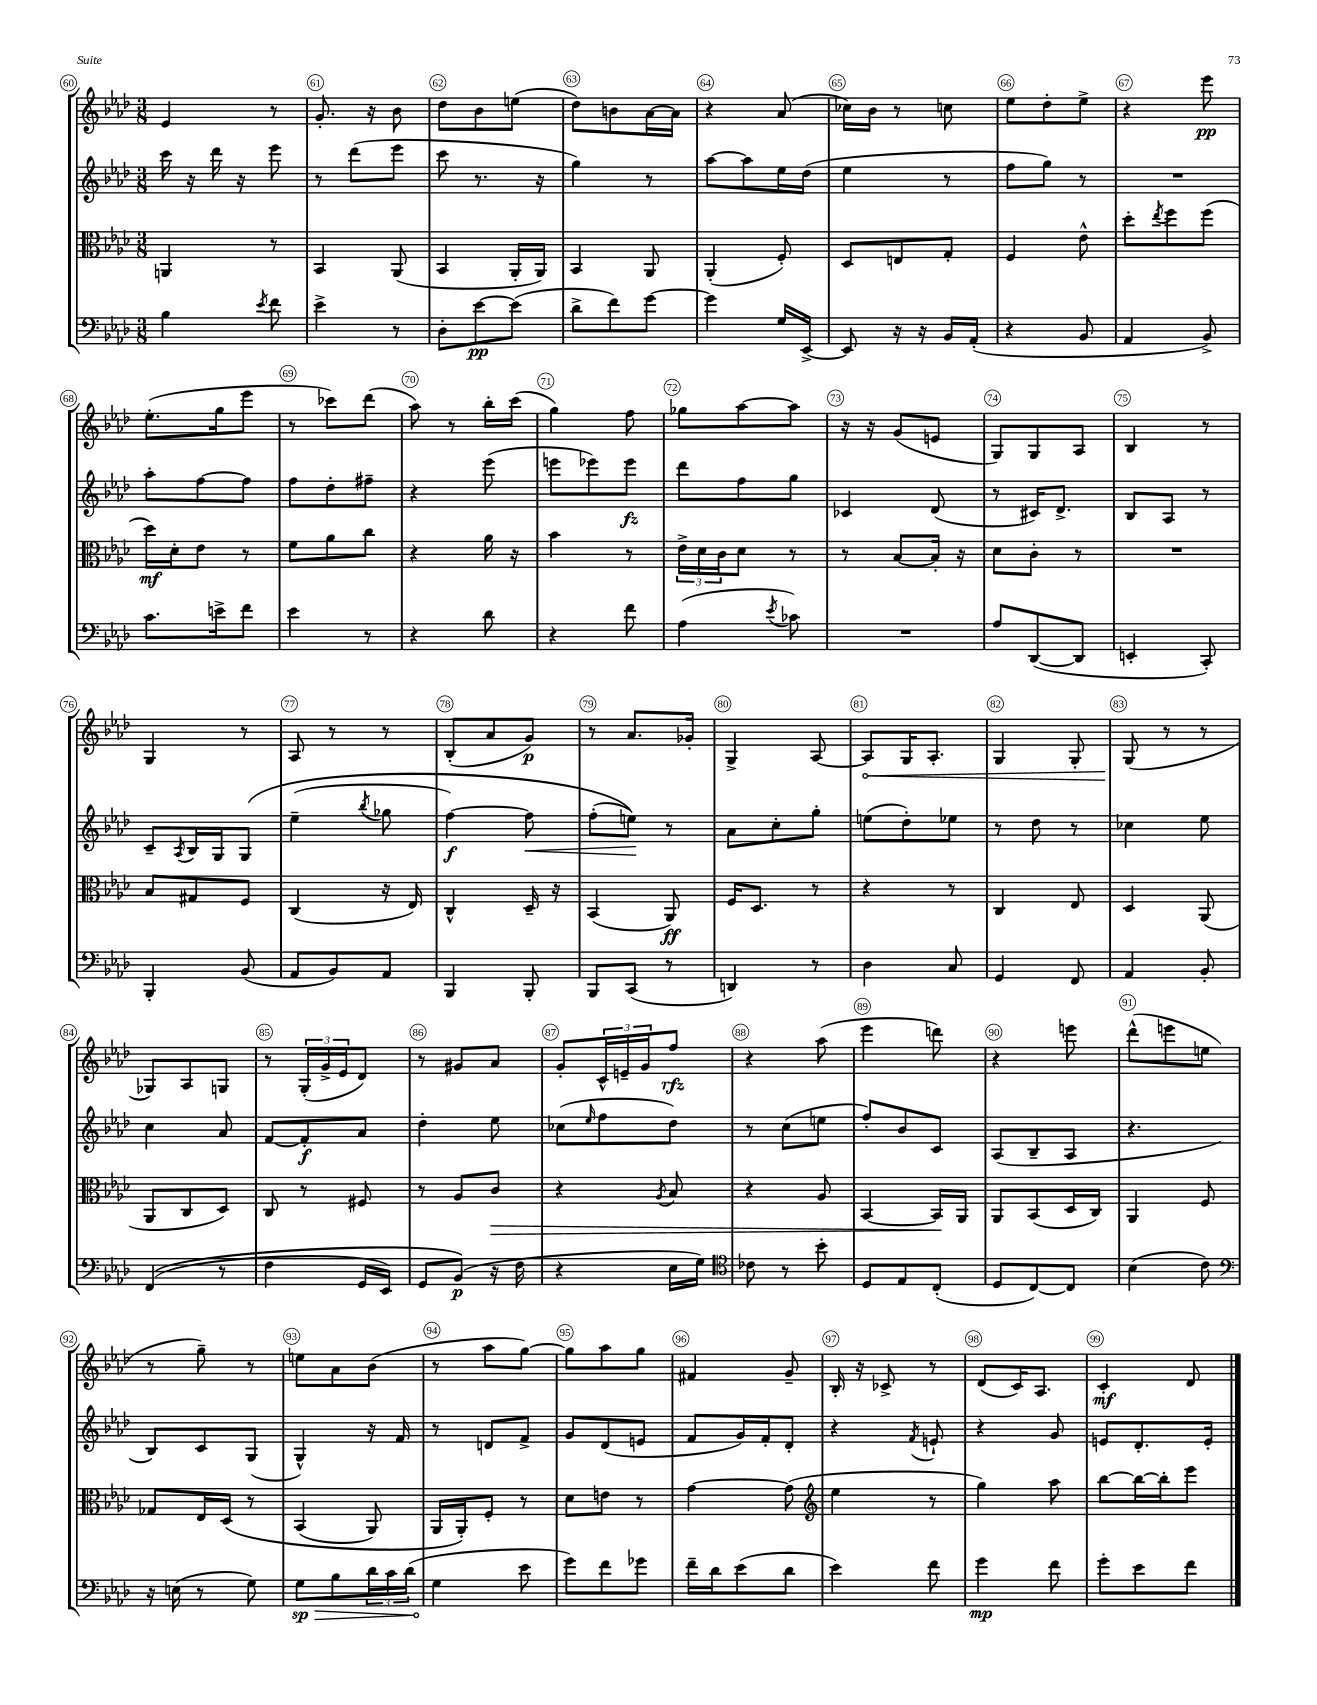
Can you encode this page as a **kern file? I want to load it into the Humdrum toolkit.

**kern	**kern	**kern	**kern
*staff4	*staff3	*staff2	*staff1
*clefF4	*clefC3	*clefG2	*clefG2
*k[b-e-a-d-]	*k[b-e-a-d-]	*k[b-e-a-d-]	*k[b-e-a-d-]
*M3/8	*M3/8	*M3/8	*M3/8
4B-	4AA	16ccc	4e-
.	.	16r	.
.	.	16ddd-	.
.	.	16r	.
8qe-	.	.	.
8f	8r	8eee-	8r
=	=	=	=
4e-^	4BB-	8r	8.g'
.	.	(8ddd-	.
.	.	.	16r
8r	(8AA-	8eee-	8b-
=	=	=	=
8D-'	4BB-	8ccc	8dd-
[8e-	.	8.r	8b-
(8e-]	16AA-'	.	(8ee
.	16AA-)	16r	.
=	=	=	=
8d-^	4BB-	4gg)	8dd-)
8f)	.	.	8b
[8g	8AA-	8r	[16a-
.	.	.	16a-]
=	=	=	=
4g]	(4AA-'	[8aa-	4r
.	.	8aa-]	.
16G	8F')	16ee-	(8a-
[16EE-^	.	(16dd-	.
=	=	=	=
8EE-]	8D-	4ee-	16cc-)
.	.	.	16b-
16r	8E	.	8r
16r	.	.	.
16BB-	8G'	8r	8cc
(16AA-'	.	.	.
=	=	=	=
4r	4F	8ff	8ee-
.	.	8gg)	8dd-'
8BB-	8e-^^	8r	8ee-^
=	=	=	=
4AA-	8dd-'	4.r	4r
.	8qee-	.	.
.	8ff	.	.
8BB-^)	(8ff	.	8eee-
=	=	=	=
8.c	16dd-)	8aa-'	(8.ee-'
.	16d-'	.	.
.	8e-	[8ff	.
16e^	.	.	16gg
8f	8r	8ff]	8eee-
=	=	=	=
4e-	8f	8ff	8r
.	8a-	8dd-'	8ccc-)
8r	8cc	8ff#~	(8ddd-
=	=	=	=
4r	4r	4r	8aa-)
.	.	.	8r
8d-	16a-	(8eee-	16bb-'
.	16r	.	(16ccc
=	=	=	=
4r	4b-	8eee	4gg)
.	.	8eee-)	.
8f	8r	8eee-	8ff
=	=	=	=
(4A-	24e-^	8ddd-	8gg-
.	24d-	.	.
.	24c	.	.
.	8d-	8ff	[8aa-
8qe-	.	.	.
8c-)	8r	8gg	8aa-]
=	=	=	=
4.r	8r	4c-	16r
.	.	.	16r
.	[8B-	.	(8g
.	16B-']	(8d-	8e
.	16r	.	.
=	=	=	=
8A-	8d-	8r	8G)
([8DD-	8c'	16c#)	8G
.	.	8.d-^	.
8DD-]	8r	.	8A-
=	=	=	=
4EE'	4.r	8B-	4B-
.	.	8A-	.
8CC')	.	8r	8r
=	=	=	=
4BBB-'	8B-	8c~	4G
.	.	8qA-	.
.	8G#	16B-	.
.	.	16G	.
(8BB-	8F	&(8G	8r
=	=	=	=
8AA-	(4C	(4ee-~	8A-
8BB-)	.	.	8r
.	.	8qbb-	.
8AA-	16r	8gg-	8r
.	16E-)	.	.
=	=	=	=
4BBB-	4C^^	[4ff)	(8B-'
.	.	.	8a-
8BBB-'	16D-~	8ff]	8g)
.	16r	.	.
=	=	=	=
8BBB-	(4BB-	(8ff'	8r
(8CC	.	8ee)&)	8.a-
8r	8AA-)	8r	.
.	.	.	16g-'
=	=	=	=
4DD)	16F	8a-	4G^
.	8.D-	.	.
.	.	8cc'	.
8r	8r	8gg'	[8A-
=	=	=	=
4D-	4r	(8ee	8A-]
.	.	8dd-')	16G
.	.	.	8.A-'
8C	8r	8ee-	.
=	=	=	=
4GG	4C	8r	4G
.	.	8dd-	.
8FF	8E-	8r	8G'
=	=	=	=
4AA-	4D-	4cc-	(8G
.	.	.	8r
8BB-'	(8AA-	8ee-	8r
=	=	=	=
&((4FF	8AA-	4cc	8G-)
.	8C	.	8A-
8r	8D-)	8a-	8G
=	=	=	=
4F	8C	[8f	8r
.	8r	8f']	(24G'
.	.	.	24g^
.	.	.	24e-
16GG	8F#	8a-	8d-)
16EE-)	.	.	.
=	=	=	=
8GG	8r	4dd-'	8r
(8BB-&)	8A-	.	8g#
16r	8c	8ee-	8a-
16F	.	.	.
=	=	=	=
4r	4r	(8cc-	8g'
.	.	16qqee-	.
.	.	8ff	24c^^
.	.	.	24e~
.	.	.	24g
.	8qA-	.	.
16E-	8B-	8dd-)	8ff
16G)	.	.	.
=	=	=	=
*clefC4	*	*	*
8c-	4r	8r	4r
8r	.	(8cc	.
8b-'	8A-	8ee	(8aa-
=	=	=	=
8D-	[4BB-	8ff')	4eee-
8E-	.	8b-	.
(8C'	16BB-]	8c	8ddd)
.	16AA-	.	.
=	=	=	=
8D-	8AA-	(8A-	4r
[8C)	(8BB-	8B-~	.
8C]	16D-	8A-	8eee
.	16C)	.	.
=	=	=	=
(4B-	4AA-	4.r	(8ddd-^^
.	.	.	8eee
8c)	8F	.	8ee
=	=	=	=
*clefF4	*	*	*
16r	8G-	8B-)	8r
(16E	.	.	.
8r	16E-	8c	8gg~)
.	&(16D-	.	.
8G)	8r	(8G	8r
=	=	=	=
8G	(4BB-	4G^^)	8ee
8B-	.	.	8a-
24d-	8AA-)	16r	(8b-
24c	.	.	.
.	.	16f	.
(24d-	.	.	.
=	=	=	=
4G	16AA-	8r	8r
.	16AA-'&)	.	.
.	8F'	8d	8aa-
8e-	8r	8f^	[8gg)
=	=	=	=
8g)	8d-	8g	8gg]
8f	8e	(8d-	8aa-
8g-	8r	8e	8gg
=	=	=	=
16f~	[4g	8f	4f#
16d-	.	.	.
(8e-	.	16g)	.
.	.	16f'	.
8d-	(8g]	8d-'	8g~
=	=	=	=
*	*clefG2	*	*
4e-)	4ee-	4r	16B-'
.	.	.	16r
.	.	.	8c-^
.	.	8qf	.
8f	8r	8e`	8r
=	=	=	=
4g	4gg)	4r	(8d-
.	.	.	16c)
.	.	.	8.A-
8f	8aa-	8g	.
=	=	=	=
8g'	[8bb-	8e	4c'
8e-	16bb-_	8.d-'	.
.	16bb-']	.	.
8f	8eee-	.	8d-
.	.	16e'	.
==	==	==	==
*-	*-	*-	*-
